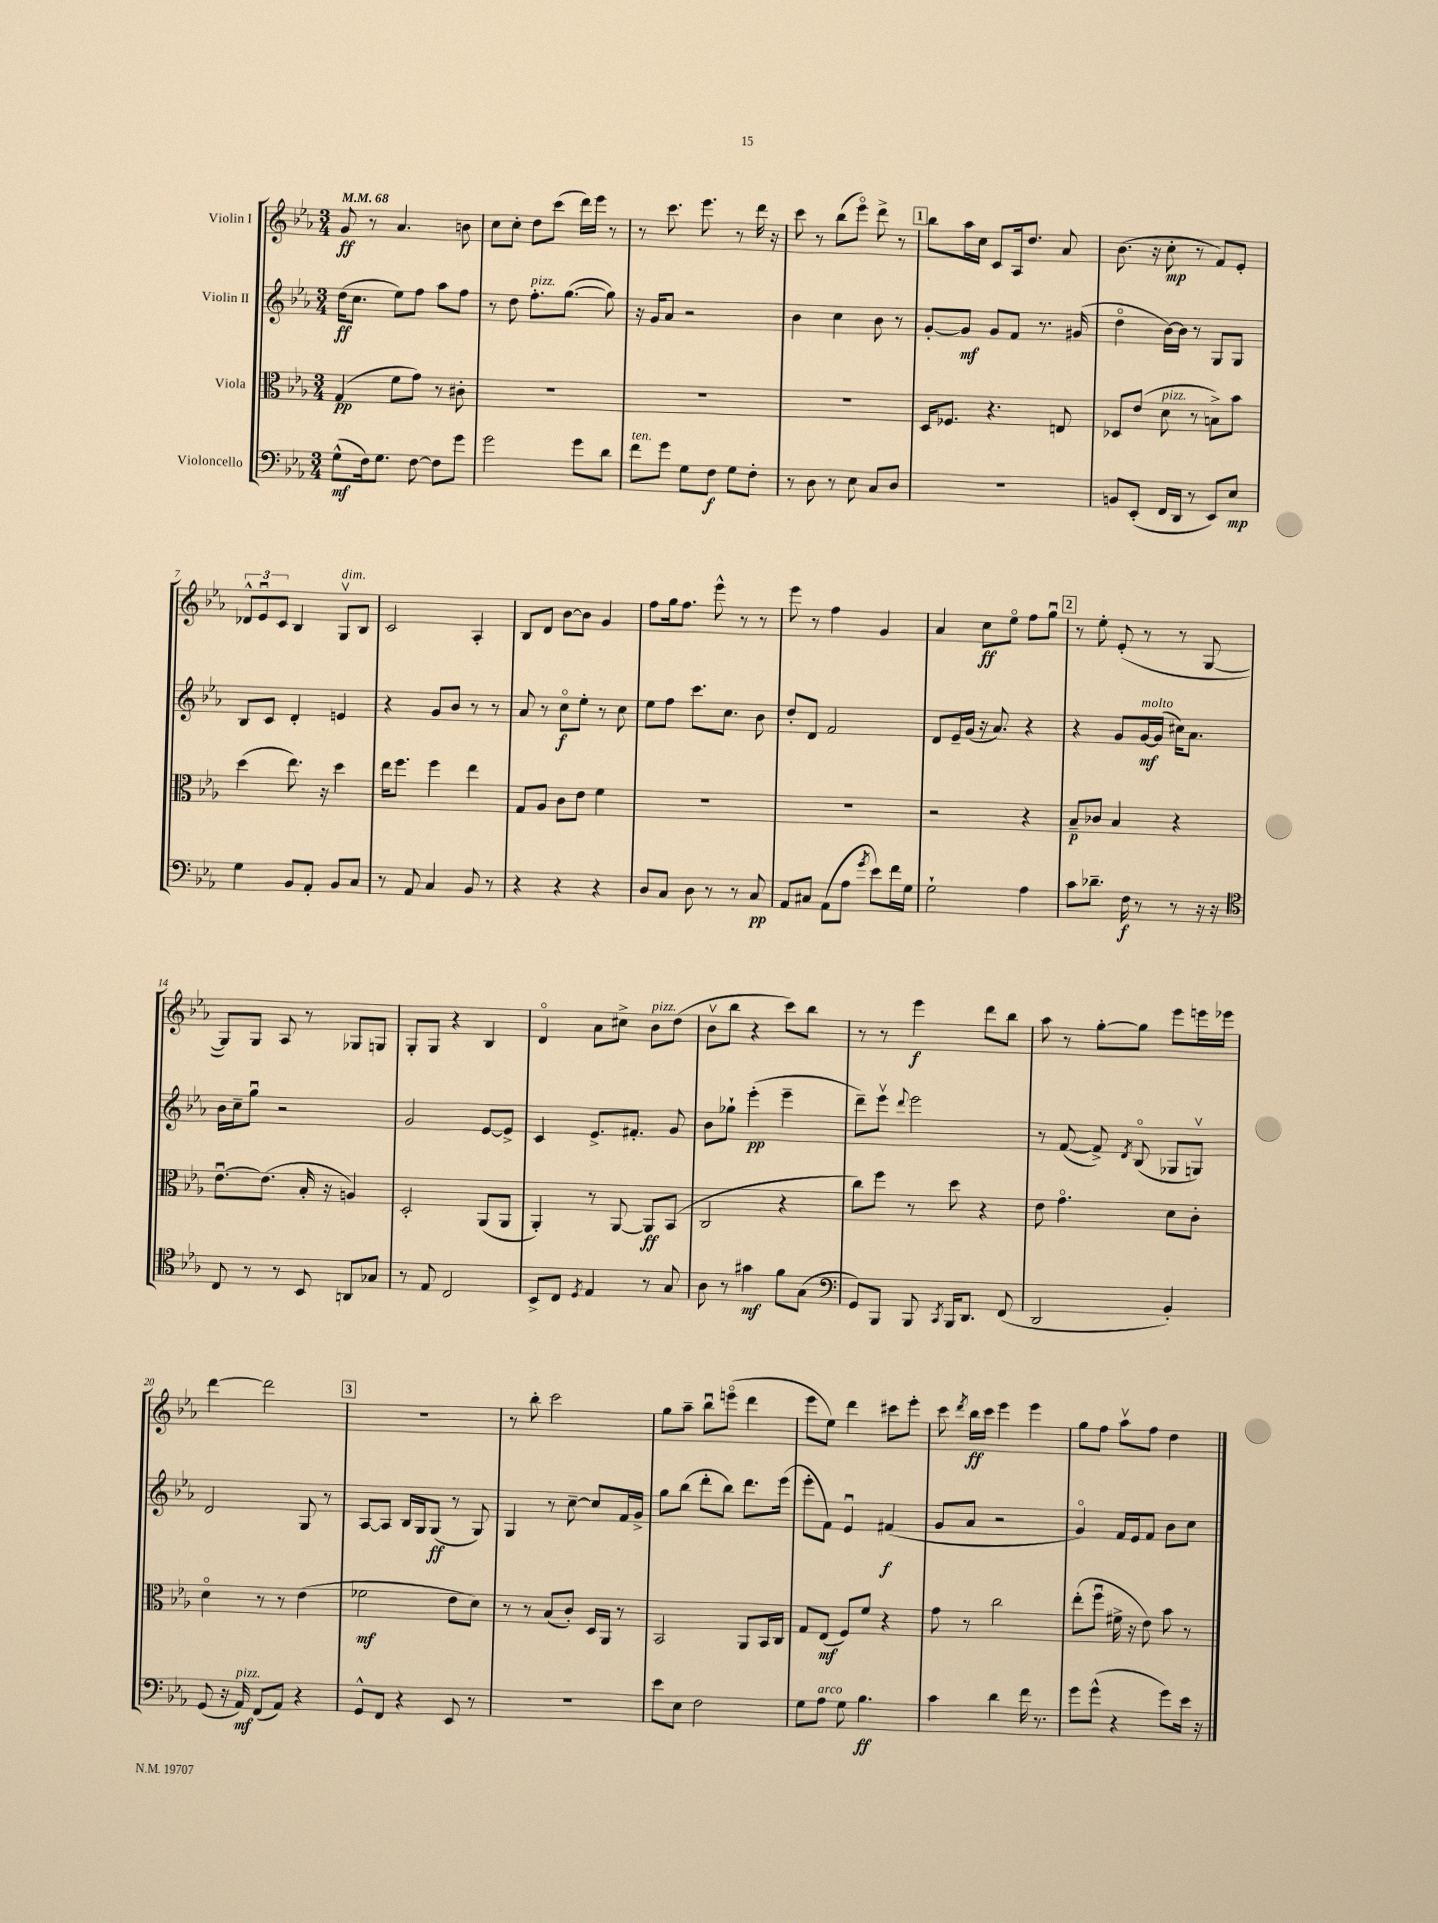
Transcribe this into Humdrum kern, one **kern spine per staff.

**kern	**kern	**kern	**kern
*staff4	*staff3	*staff2	*staff1
*clefF4	*clefC3	*clefG2	*clefG2
*k[b-e-a-]	*k[b-e-a-]	*k[b-e-a-]	*k[b-e-a-]
*M3/4	*M3/4	*M3/4	*M3/4
*MM68	*MM68	*MM68	*MM68
(8G^^	(4G	(16dd	8g
.	.	8.cc	.
16F)	.	.	8r
8.G	.	.	.
.	8f	8ee-)	4.a-
[8F	8g)	8ff	.
8F]	8r	8aa-	.
8g	8c#'	8ff	8b
=	=	=	=
2g	2.r	8r	8cc
.	.	8dd	8cc'
.	.	8.ff'	8dd
.	.	.	(8ccc
.	.	([8.gg	.
8g	.	.	16ddd)
.	.	.	16eee-
8d	.	8gg])	8r
=	=	=	=
8f	2.r	16r	8r
.	.	16g	.
8g	.	8a-	8.ccc
8G	.	2r	.
.	.	.	8.eee-
8F	.	.	.
8G	.	.	8r
8F'	.	.	16ddd
.	.	.	16r
=	=	=	=
8r	2.r	4b-	8ccc
8D	.	.	8r
8r	.	4cc	(8bb-
8E-	.	.	8eee-o)
8C	.	8b-	8ddd^
8D	.	8r	8r
=	=	=	=
2.r	16D	[8g'	8bb-
.	8.F-	.	.
.	.	8g]	16aa-
.	.	.	16cc
.	4.r	8g	8c
.	.	8f	16A-
.	.	.	8.dd
.	.	8.r	.
.	8E	.	8a-
.	.	(16g#	.
=	=	=	=
8BB	8D-	4ddo	(8.b-
(8EE-'	(8e-	.	.
.	.	.	16r
16FF	8d	[16b-)	8cc'
16DD	.	16b-]	.
8r	8r	8r	8r
8EE-)	8B^)	8G	8f)
8E-	8b-	8G	8e-'
=	=	=	=
4G	(4dd	8B-	12d-^^
.	.	.	12e-u
.	.	8c	.
.	.	.	12c
8BB-	8.ee-)	4d'	4B-
8AA-'	.	.	.
.	16r	.	.
8BB-	4dd	4e	8Gv
8C	.	.	8B-
=	=	=	=
8r	16ee-	4r	2c
.	8.ff	.	.
8AA-	.	.	.
4C	4ff	8g	.
.	.	8b-	.
8BB-	4ee-	8r	4A-'
8r	.	8r	.
=	=	=	=
4r	8G	8a-	8B-
.	8A-	8r	8d
4r	8c	8cco	[8b-
.	8e-	8ee-'	8b-]
4r	4f	8r	4g
.	.	8cc	.
=	=	=	=
8D	2.r	8ee-	8ff
8C	.	8ff	16gg
.	.	.	8.ff
8D	.	8.ccc	.
8r	.	.	8eee-^^
.	.	8.cc	.
8r	.	.	8r
8C	.	8b-	8r
=	=	=	=
8AA-	2.r	8dd'	8eee-
8C#	.	8d	8r
(8AA-	.	2f	4ff
8A-	.	.	.
8qg	.	.	.
8e-)	.	.	4g
16f	.	.	.
16G	.	.	.
=	=	=	=
2G`	2r	8d	4a-
.	.	16e-~	.
.	.	(16g	.
.	.	16r	8cc
.	.	8.a-)	.
.	.	.	8ee-o
4A-	4r	4r	8ff
.	.	.	8ggu
=	=	=	=
8c	8B-~	4r	8r
8.d-~	8c-	.	8ee-'
.	4B-	8g	(8e-'
16F	.	.	.
8r	.	[16g	8r
.	.	(16g]	.
8r	4r	16cc#)	8r
.	.	8.a-	.
16r	.	.	[8G
16r	.	.	.
=	=	=	=
*clefC4	*	*	*
8C	[8.e-u	16b-	8G])
.	.	16cc~	.
8r	.	8ggu	8G
.	(8.e-]	.	.
8r	.	2r	8A-
8BB-	16B-'	.	8r
.	16r	.	.
8AA	4A)	.	8G-
8G-	.	.	8G
=	=	=	=
8r	2D'	2g	8G'
8E-	.	.	8G
2C	.	.	4r
.	(8AA-	[8e-	4B-
.	8AA-	8e-^]	.
=	=	=	=
8BB-^	4AA-')	4c	4do
8C	.	.	.
8qD	.	.	.
4E-	8r	8.e-^	8a-
.	[8AA-	.	8cc#^
.	.	8.f#'	.
8r	8AA-]	.	8b-
8G	(8BB-	8g	(8dd
=	=	=	=
8A-	2C	8b-	8b-v
8r	.	8gg-`	8bb-
4g#	.	(4eee-'	4r
8f	4r	4eee-~	8ccc)
(8G	.	.	8bb-
=	=	=	=
*clefF4	*	*	*
8GG)	8cc)	8ddd~)	8r
8BBB-	8ff	8eee-v	8r
.	.	8qqddd	.
8BBB-	8r	2eee-	4eee-
8qCC	.	.	.
16BBB-	8dd	.	.
8.DD	.	.	.
.	4r	.	8ddd
(8FF	.	.	8bb-
=	=	=	=
2DD	8e-	8r	8aa-
.	4.go	([8f	8r
.	.	8f^])	[8gg'
.	.	8qd	.
.	.	(8B-o	8gg]
4BB-')	8d	8G-	8eee-
.	8c'	8Gv)	16eee
.	.	.	16eee-
=	=	=	=
(8GG	4do	2d	[4ddd
16r	.	.	.
16AA-)	.	.	.
(8FF	8r	.	2ddd]
8AA-)	8r	.	.
4r	(4e-	8G	.
.	.	8r	.
=	=	=	=
8GG^^	2f-	[8A-	2.r
8FF	.	8A-]	.
4r	.	16B-	.
.	.	16G	.
.	.	(8G	.
8EE-	8e-	8r	.
8r	8d)	8G)	.
=	=	=	=
2.r	8r	4G	8r
.	8r	.	8bb-'
.	(8B-	8r	2ccc
.	8c')	[8cc~	.
.	16D	8cc]	.
.	16AA-	.	.
.	8r	16f	.
.	.	16g^	.
=	=	=	=
8e-	2BB-	8gg	8gg
8E-	.	(8bb-	8aa-~
2F	.	8ddd'	8bb-u
.	.	8bb-)	(8eeeo
.	8AA-	8.ddd	4ddd
.	16BB-	.	.
.	16C	(16eee-	.
=	=	=	=
8G	8G	8eee-'	8eee-
8A-	(8E-	8f)	8ee-)
8G	8F)	4e-u	4ddd
4.B-	8f	.	.
.	4r	(4f#	8ccc#
.	.	.	8eee-'
=	=	=	=
4c	8g	8g	8ccc
.	.	.	8qddd
.	8r	8a-	16bb-
.	.	.	16ccc
4d	2cc	2r	4eee-
16f	.	.	4eee-
8.r	.	.	.
=	=	=	=
8g	(8ee-'	4go)	8gg
(8g^^	8ffu	.	8ff
4r	16f#^	16f	8aa-v
.	16r	16e-	.
.	8e-)	8f	8ff
8g)	8b-	8b-	4dd
16e-	8r	8cc	.
16r	.	.	.
==	==	==	==
*-	*-	*-	*-
